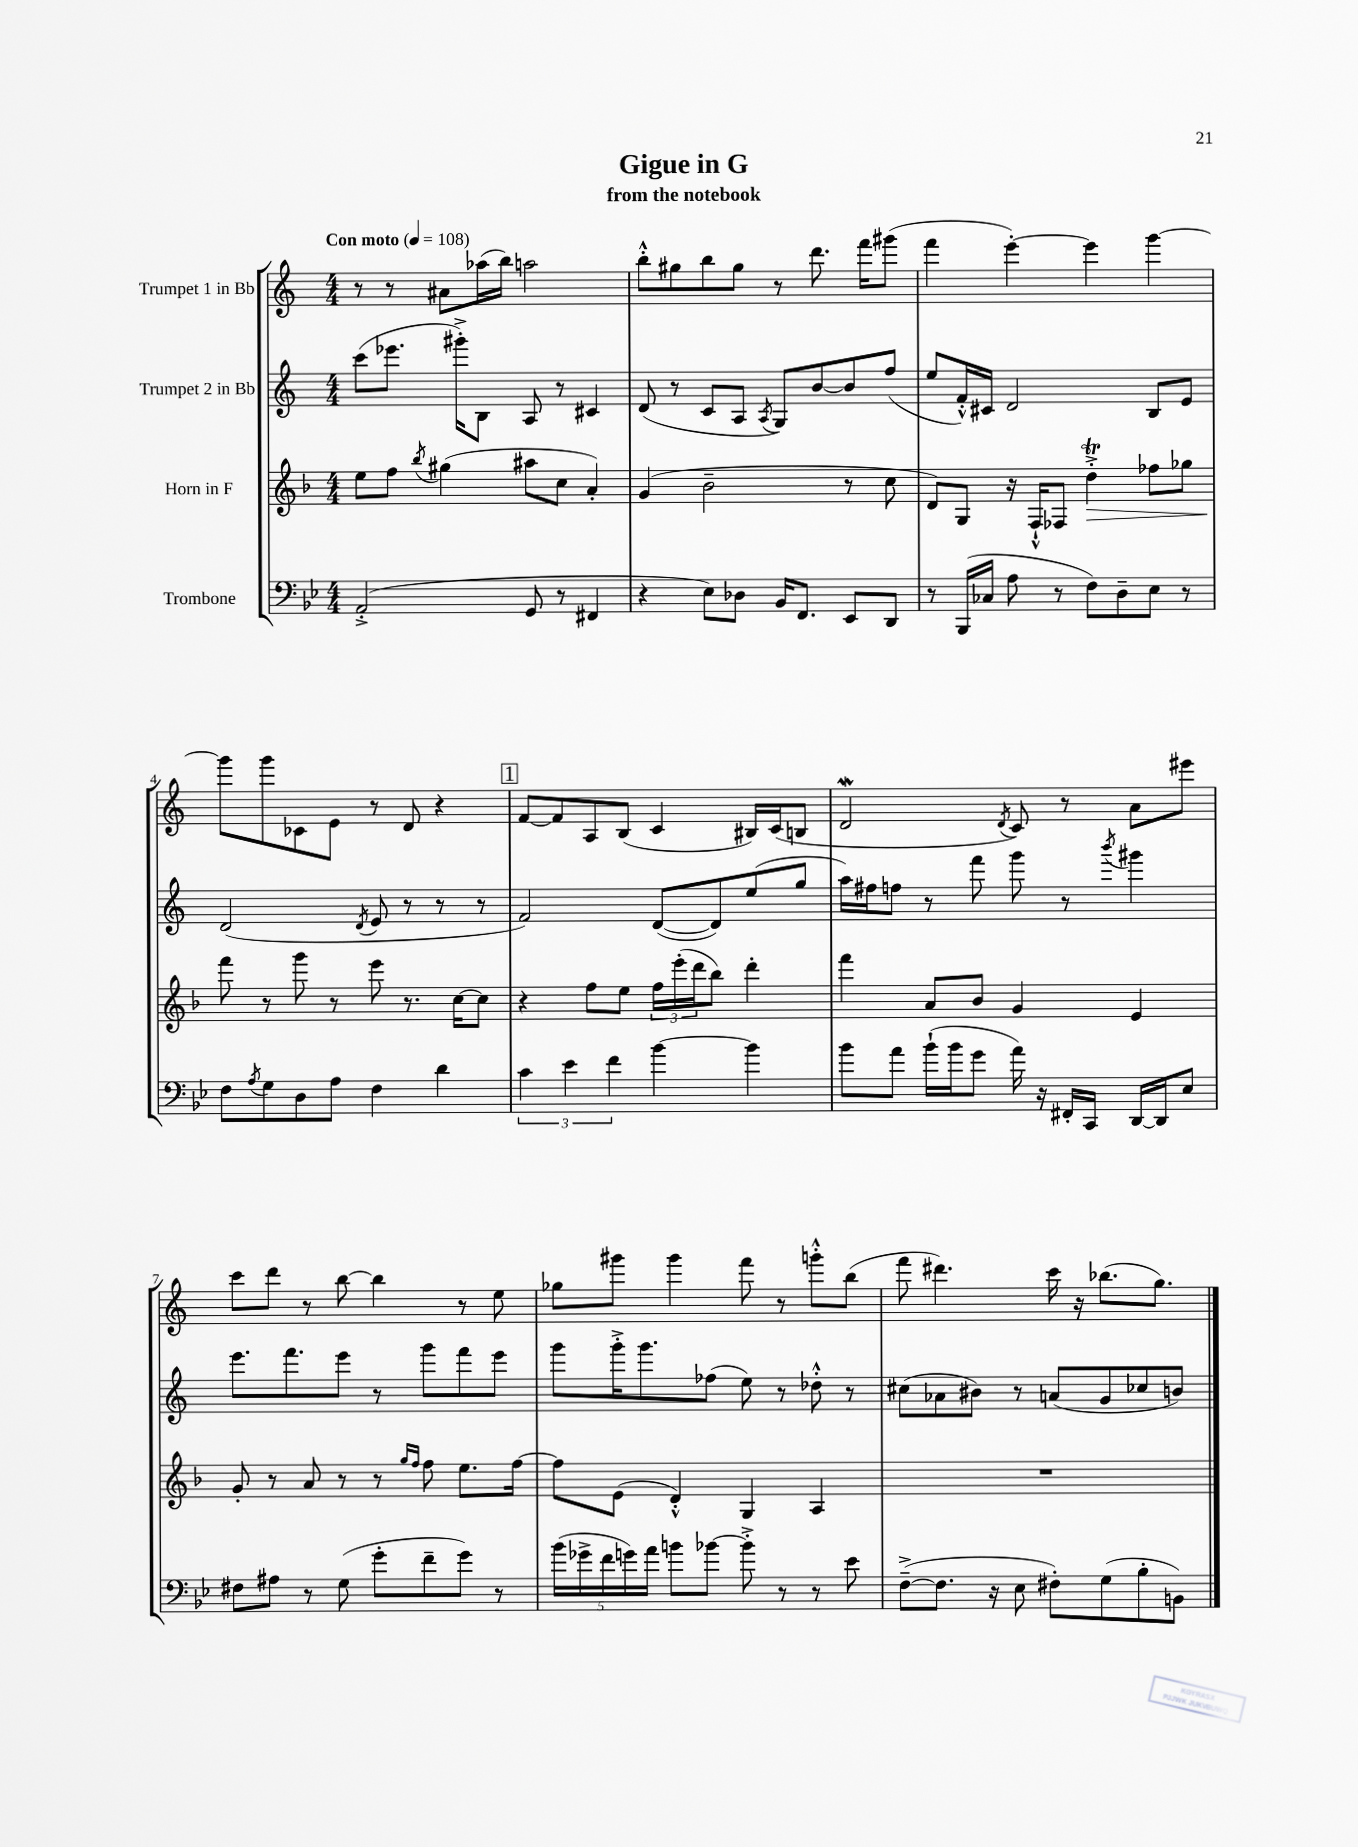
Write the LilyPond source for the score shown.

\header { title = "Gigue in G" subtitle = "from the notebook" }
<<
\new StaffGroup <<
\new Staff = "s0" \with { instrumentName = "Trumpet 1 in Bb" } {
    \clef treble \key c \major \numericTimeSignature \time 4/4 \tempo "Con moto" 4 = 108
    r8 r8 ais'8 aes''16( b''16) a''2 |
    b''8-.-^ gis''8 b''8 gis''8 r8 d'''8. f'''16 gis'''8( |
    f'''4 e'''4~-.) e'''4 g'''4~ |
    g'''8 g'''8 ces'8 e'8 r8 d'8 r4 |
    \mark \markup { \box "1" } f'8~ f'8 a8 b8( c'4 bis16) c'16( b8 |
    d'2\mordent \acciaccatura { d'8 } c'8) r8 a'8 eis'''8 |
    c'''8 d'''8 r8 b''8~ b''4 r8 e''8 |
    ges''8 gis'''8 gis'''4 f'''8 r8 g'''8-.-^ b''8( |
    f'''8 dis'''4.) c'''16 r16 bes''8.( g''8.) \bar "|." |
}
\new Staff = "s1" \with { instrumentName = "Trumpet 2 in Bb" } {
    \clef treble \key c \major \numericTimeSignature \time 4/4
    c'''8( ees'''8. gis'''16-.->) b8 a8 r8 cis'4 |
    d'8( r8 c'8 a8 \acciaccatura { a8 } g8) b'8~ b'8 f''8( |
    e''8 f'16-.-^) cis'16 d'2 b8 e'8 |
    d'2( \acciaccatura { d'8 } e'8 r8 r8 r8 |
    \mark \markup { \box "1" } f'2) d'8~( d'8) e''8( g''8 |
    a''16) fis''16 f''8 r8 f'''8 g'''8 r8 \acciaccatura { b'''8 } gis'''4 |
    e'''8. f'''8. e'''8 r8 g'''8 f'''8 e'''8 |
    g'''8 g'''16-.-> g'''8. fes''8( e''8) r8 des''8-.-^ r8 |
    cis''8( aes'8 bis'8) r8 a'8( g'8 ces''8 b'8) \bar "|." |
}
\new Staff = "s2" \with { instrumentName = "Horn in F" } {
    \clef treble \key f \major \numericTimeSignature \time 4/4
    e''8 f''8 \acciaccatura { bes''8 } gis''4( ais''8 c''8 a'4-.) |
    g'4( bes'2-- r8 c''8 |
    d'8) g8 r16 f16-!-^ fes8 d''4-.->\trill\> fes''8 ges''8 |
    f'''8\! r8 g'''8 r8 e'''8 r8. c''16~ c''8 |
    \mark \markup { \box "1" } r4 f''8 e''8 \tuplet 3/2 { f''16 e'''16-.( d'''16 } bes''8) d'''4-. |
    f'''4 a'8 bes'8 g'4 e'4 |
    g'8-. r8 a'8 r8 r8 \grace { g''16 f''16 } f''8 e''8. f''16~ |
    f''8 e'8( d'4-.-^) g4 a4 |
    R1 \bar "|." |
}
\new Staff = "s3" \with { instrumentName = "Trombone" } {
    \clef bass \key bes \major \numericTimeSignature \time 4/4
    a,2-.->( g,8 r8 fis,4 |
    r4 ees8) des8 bes,16 f,8. ees,8 d,8 |
    r8 bes,,16( ces16 a8 r8 f8) d8-- ees8 r8 |
    f8 \acciaccatura { a8 } g8 d8 a8 f4 d'4 |
    \mark \markup { \box "1" } \tuplet 3/2 { c'4 ees'4 f'4 } bes'4~ bes'4 |
    bes'8 a'8 bes'16-!( bes'16 g'8 a'16) r16 fis,16-. c,16 d,16~ d,16 ees8 |
    fis8 ais8 r8 g8( g'8-. f'8-- g'8) r8 |
    \tuplet 5/4 { bes'16( ges'16-> f'16 g'16) a'16 } b'8 bes'8~ bes'8-.-> r8 r8 ees'8 |
    f8~--->( f8. r16 ees8 fis8-.) g8( bes8-. b,8) \bar "|." |
}
>>
>>
